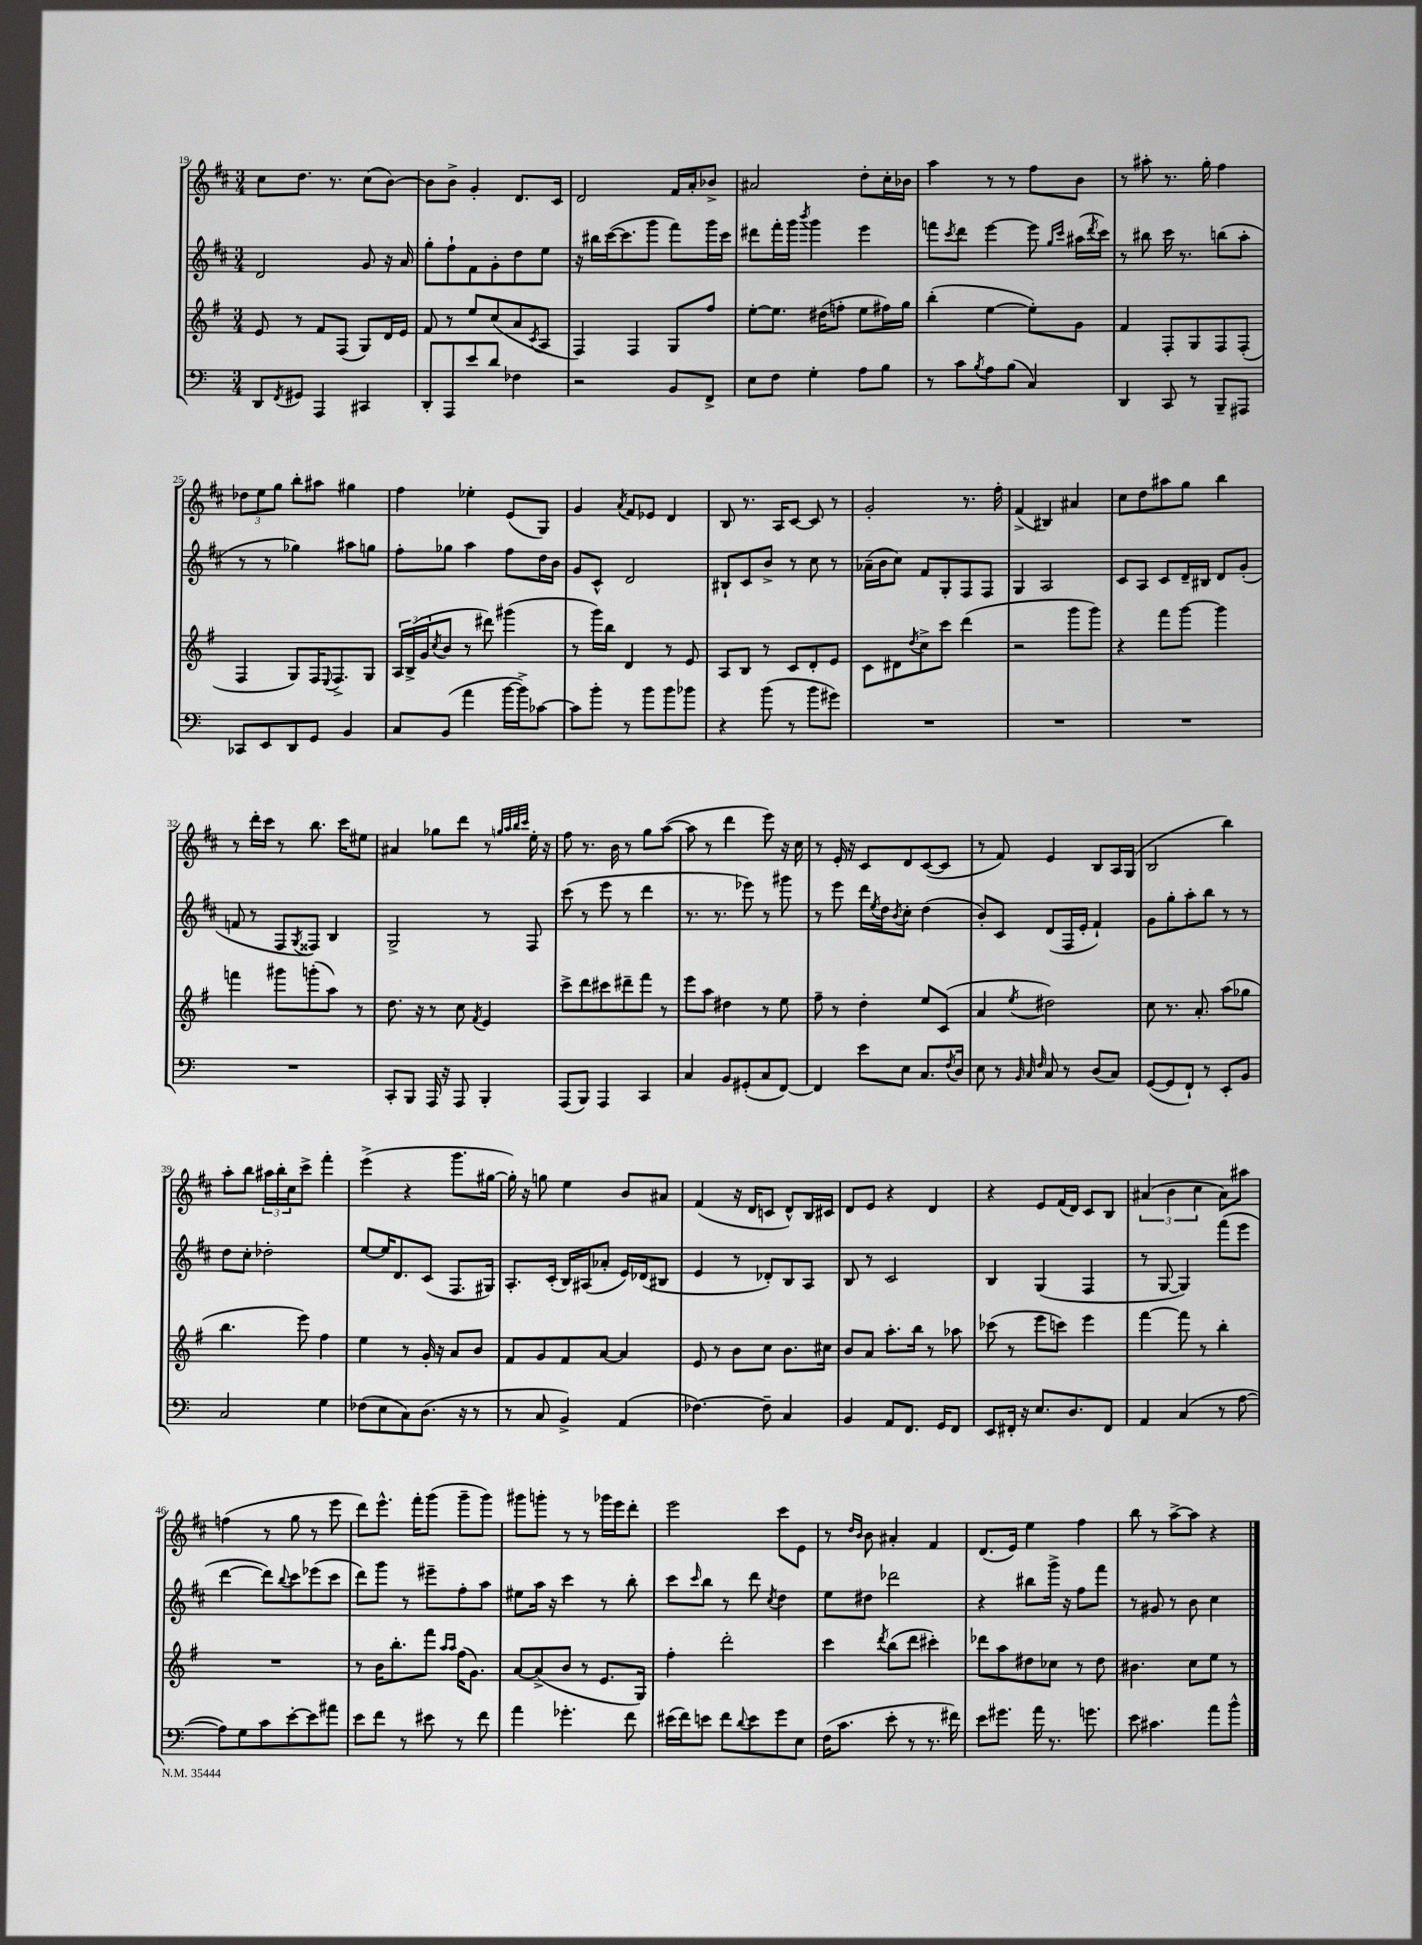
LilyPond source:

<<
\new StaffGroup <<
\new Staff = "s0" {
    \clef treble \key d \major \numericTimeSignature \time 3/4
    cis''8 d''8. r8. cis''8( b'8~) |
    b'8 b'8-> g'4-. d'8. cis'16 |
    d'2 fis'16 a'16-. bes'8-> |
    ais'2 d''8-. cis''16-. bes'16 |
    a''4 r8 r8 fis''8 b'8 |
    r8 ais''8-. r8. g''16-. fis''4 |
    \tuplet 3/2 { des''8 e''8 g''8 } b''8-. ais''8 gis''4 |
    fis''4 ees''4-. e'8( g8) |
    g'4 \acciaccatura { a'8 } fis'8 ees'8 d'4 |
    b8 r8. a16 cis'8~ cis'8 r8 |
    g'2-. r8. fis''16-. |
    fis'4->( bis4) ais'4 |
    cis''8 d''8 ais''8 g''8 b''4 |
    r8 d'''16-. cis'''16 r8 b''8. cis'''16 eis''8 |
    ais'4 ges''8 d'''8 r8 \grace { g''32 a''32 b''32 cis'''32 } e''16-. r16 |
    fis''8 r8. b'16 r8 g''8 a''8~( |
    a''8 r8 d'''4 e'''8) r16 cis''16 |
    r8 e'16-. r16 cis'8 d'8 cis'8~( cis'8 |
    r8 fis'8) e'4 b8 a16 g16( |
    b2 b''4) |
    a''8-. b''8 \tuplet 3/2 { ais''16 b''16-. cis''16 } cis'''8-> fis'''4-. |
    e'''4->( r4 g'''8. gis''16~ |
    gis''16-.) r16 g''8 e''4 b'8 ais'8 |
    fis'4( r16 d'16 c'8 d'8-^) b16 cis'16 |
    d'8 e'8 r4 d'4 |
    r4 e'8 fis'16( d'16) cis'8 b8 |
    \tuplet 3/2 { ais'4( b'4 cis''4 } ais'8) ais''8 |
    f''4( r8 g''8 r8 e'''8 |
    d'''8) e'''8.-^ fis'''16-. g'''8( g'''8-- g'''8) |
    gis'''8 g'''8-. r8 r8 ges'''16 e'''16 d'''8-. |
    e'''2 cis'''8 e'8 |
    r8 \grace { d''16 b'16 } b'8 ais'4-. fis'4 |
    d'8.( e'16) e''4 fis''4 |
    b''8 r8 a''8~-> a''8 r4 \bar "|." |
}
\new Staff = "s1" {
    \clef treble \key d \major \numericTimeSignature \time 3/4
    d'2 g'8 r16 a'16 |
    g''8-. fis''8-! fis'8 g'8-. d''8 e''8 |
    r16 bis''16 cis'''16~( cis'''8. g'''8 fis'''8) g'''16 cis'''16 |
    dis'''8 fis'''16-. g'''16 \acciaccatura { b'''8 } g'''4 e'''4 |
    f'''8 \acciaccatura { cis'''8 } d'''8 e'''4~ e'''8 \grace { g''16 cis'''16 } ais''16( \acciaccatura { d'''8 } cis'''16) |
    r8 bis''8 cis'''16 r8. b''8( a''8-. |
    r8 r8 ges''4) ais''8 g''8 |
    fis''8-. ges''8 a''4 fis''8 d''16 b'16 |
    g'8 cis'8-^ d'2 |
    bis8-! cis'8 b'8-> r8 cis''8 r8 |
    aes'16--( b'16 cis''8) fis'8 g8-. fis8 fis8 |
    g4 a2 |
    cis'8 a8 cis'8 d'16-- bis16 d'8 g'8-.( |
    f'8 r8 fis8 \acciaccatura { g8 } fisis8) b4 |
    g2-> r8 fis8 |
    cis'''8( r8 e'''8 r8 d'''4 |
    r8. r8. ees'''8) r8 gis'''8 |
    r8 e'''8 d'''16 \acciaccatura { e''8 } d''16 \acciaccatura { b'8 } cis''8-. d''4( |
    b'8-.) cis'8 d'8( fis16 e'16-. fis'4-!) |
    g'8 g''8-. a''8-. b''8 r8 r8 |
    d''8 cis''8-. des''2-. |
    e''8~ e''16 d'8. cis'8( fis8. gis16) |
    a8.-. cis'16-.( b16) ais16( aes'8-. e'16) des'16( bis8 |
    e'4 r8 des'8-.) b8 a8 |
    b8 r8 cis'2 |
    b4 g4( fis4 |
    r8 g8~ g4) fis'''8( e'''8 |
    d'''4~ d'''8) \appoggiatura { b''8 } cis'''8 ees'''8( cis'''8 |
    d'''8) g'''8 r8 eis'''8-- fis''8-. a''8 |
    eis''8 a''16 r16 cis'''4 r8 b''8-. |
    cis'''8 \grace { cis'''16 } b''8 r8 d'''8 \acciaccatura { cis''8 } d''4 |
    e''8 dis''8 des'''2 |
    r4 bis''8 g'''16-> r16 fis''8 fis'''8 |
    r8 gis'8 r8 b'8 cis''4 \bar "|." |
}
\new Staff = "s2" {
    \clef treble \key g \major \numericTimeSignature \time 3/4
    e'8 r8 fis'8 fis8( g8) d'16 e'16 |
    fis'8 r8 e''8 c''8( a'8 \acciaccatura { c'8 } a8 |
    fis4) fis4 g8 fis''8 |
    e''8~-. e''8. dis''16( f''8-. e''8 fis''16) g''16 |
    b''4-.( e''4~ e''8-.) g'8 |
    fis'4 fis8-. g8 fis8 fis8-.( |
    fis4 g8) fis16 \appoggiatura { e8 } fis8.-> g8 |
    \tuplet 3/2 { a16 b16->( g'16 } \acciaccatura { c''8 } b'8 r8 dis'''8) gis'''4( |
    r8 g'''16) b''16 d'4 r8 e'8 |
    a8 b8 r8 c'8 d'8-. e'8 |
    c'8 dis'8 \acciaccatura { d''8 } c''8-> c'''8 d'''4( |
    r2 g'''8 g'''8) |
    r4 fis'''8 g'''8~ g'''4 |
    f'''4 gis'''8 g'''8-.( a''8) r8 |
    d''8. r16 r8 c''8 \acciaccatura { fis'8 } e'4 |
    c'''8-> d'''8 cis'''8 dis'''8-- fis'''8 r8 |
    e'''8 a''8 dis''4 r8 e''8 |
    fis''8-- r8 d''4-. e''8 c'8( |
    a'4 \acciaccatura { e''8 } dis''2) |
    c''8 r8. a'8.-. a''8( ges''8 |
    b''4. e'''8) fis''4 |
    e''4 r8 g'16-. r16 a'8 b'8 |
    fis'8 g'8 fis'8 a'8~ a'4 |
    e'8 r8 b'8 c''8 b'8. cis''16 |
    b'8 a'8 a''8.-. b''16 r8 aes''8 |
    ces'''8( r8 e'''8 c'''8) e'''4 |
    fis'''4~ fis'''8 r8 b''4-. |
    R2. |
    r8 b'16 b''8.-. fis'''8 \grace { a''16 a''16 } fis''16( g'8.) |
    a'8~ a'8->( b'8 r8 e'8. g16) |
    fis''4-. d'''2-. |
    c'''4 \acciaccatura { d'''8 } b''8( d'''8 cis'''4-.) |
    des'''8 a''8 dis''8 ces''8 r8 dis''8 |
    bis'4. c''8 e''8 r8 \bar "|." |
}
\new Staff = "s3" {
    \clef bass \key c \major \numericTimeSignature \time 3/4
    d,8 \acciaccatura { f,8 } gis,8 a,,4 cis,4 |
    d,8-. a,,8 e'8 d'8 fes4 |
    r2 b,8 f,8-> |
    e8 f8 g4-. a8 b8 |
    r8 c'8 \acciaccatura { b8 } a8 b8( c4) |
    d,4 c,8 r8 b,,8-- ais,,8 |
    ces,8 e,8 d,8 g,8 b,4 |
    c8 b,8( a'4 b'16~ b'16->) ces'8~ |
    ces'8 b'8-. r8 b'8 b'8 bes'8 |
    r4 b'8( r8 b'8 gis'8) |
    R2. |
    R2. |
    R2. |
    R2. |
    c,8-. b,,8 a,,16 r16 a,,8 b,,4-. |
    a,,8( b,,8) a,,4 c,4 |
    c4 b,8 gis,8-.( c8 f,8~) |
    f,4 e'8 e8 c8. \acciaccatura { f8 } d16 |
    e8 r8 \grace { b,32 c32 f32 } c8 r8 d8( c8) |
    g,8~( g,8 f,8-!) r8 e,8-. b,8 |
    c2 g4 |
    fes8( e8 c8) d8.( r16 r8 |
    r8 c8 b,4->) a,4( |
    fes4.~) fes8-- c4 |
    b,4 a,8 f,8. g,16 f,8 |
    e,8 fis,16-. r16 e8. d8. fis,8 |
    a,4 c4( r8 a8~ |
    a8) g8 c'8 e'8~-. e'8 ais'8 |
    e'8 f'8 r8 eis'8 r8 f'8 |
    a'4 ges'4.-. f'8 |
    eis'16( f'16) e'8 f'8 \appoggiatura { d'8 } e'8 g'8 e8 |
    f16( c'8. e'8-. r8 r8. fis'16) |
    e'8 gis'8. a'16 r8. g'8. |
    e'8 cis'4. a'8 b'8-^ \bar "|." |
}
>>
>>
\layout { \context { \Score currentBarNumber = #19 } }
